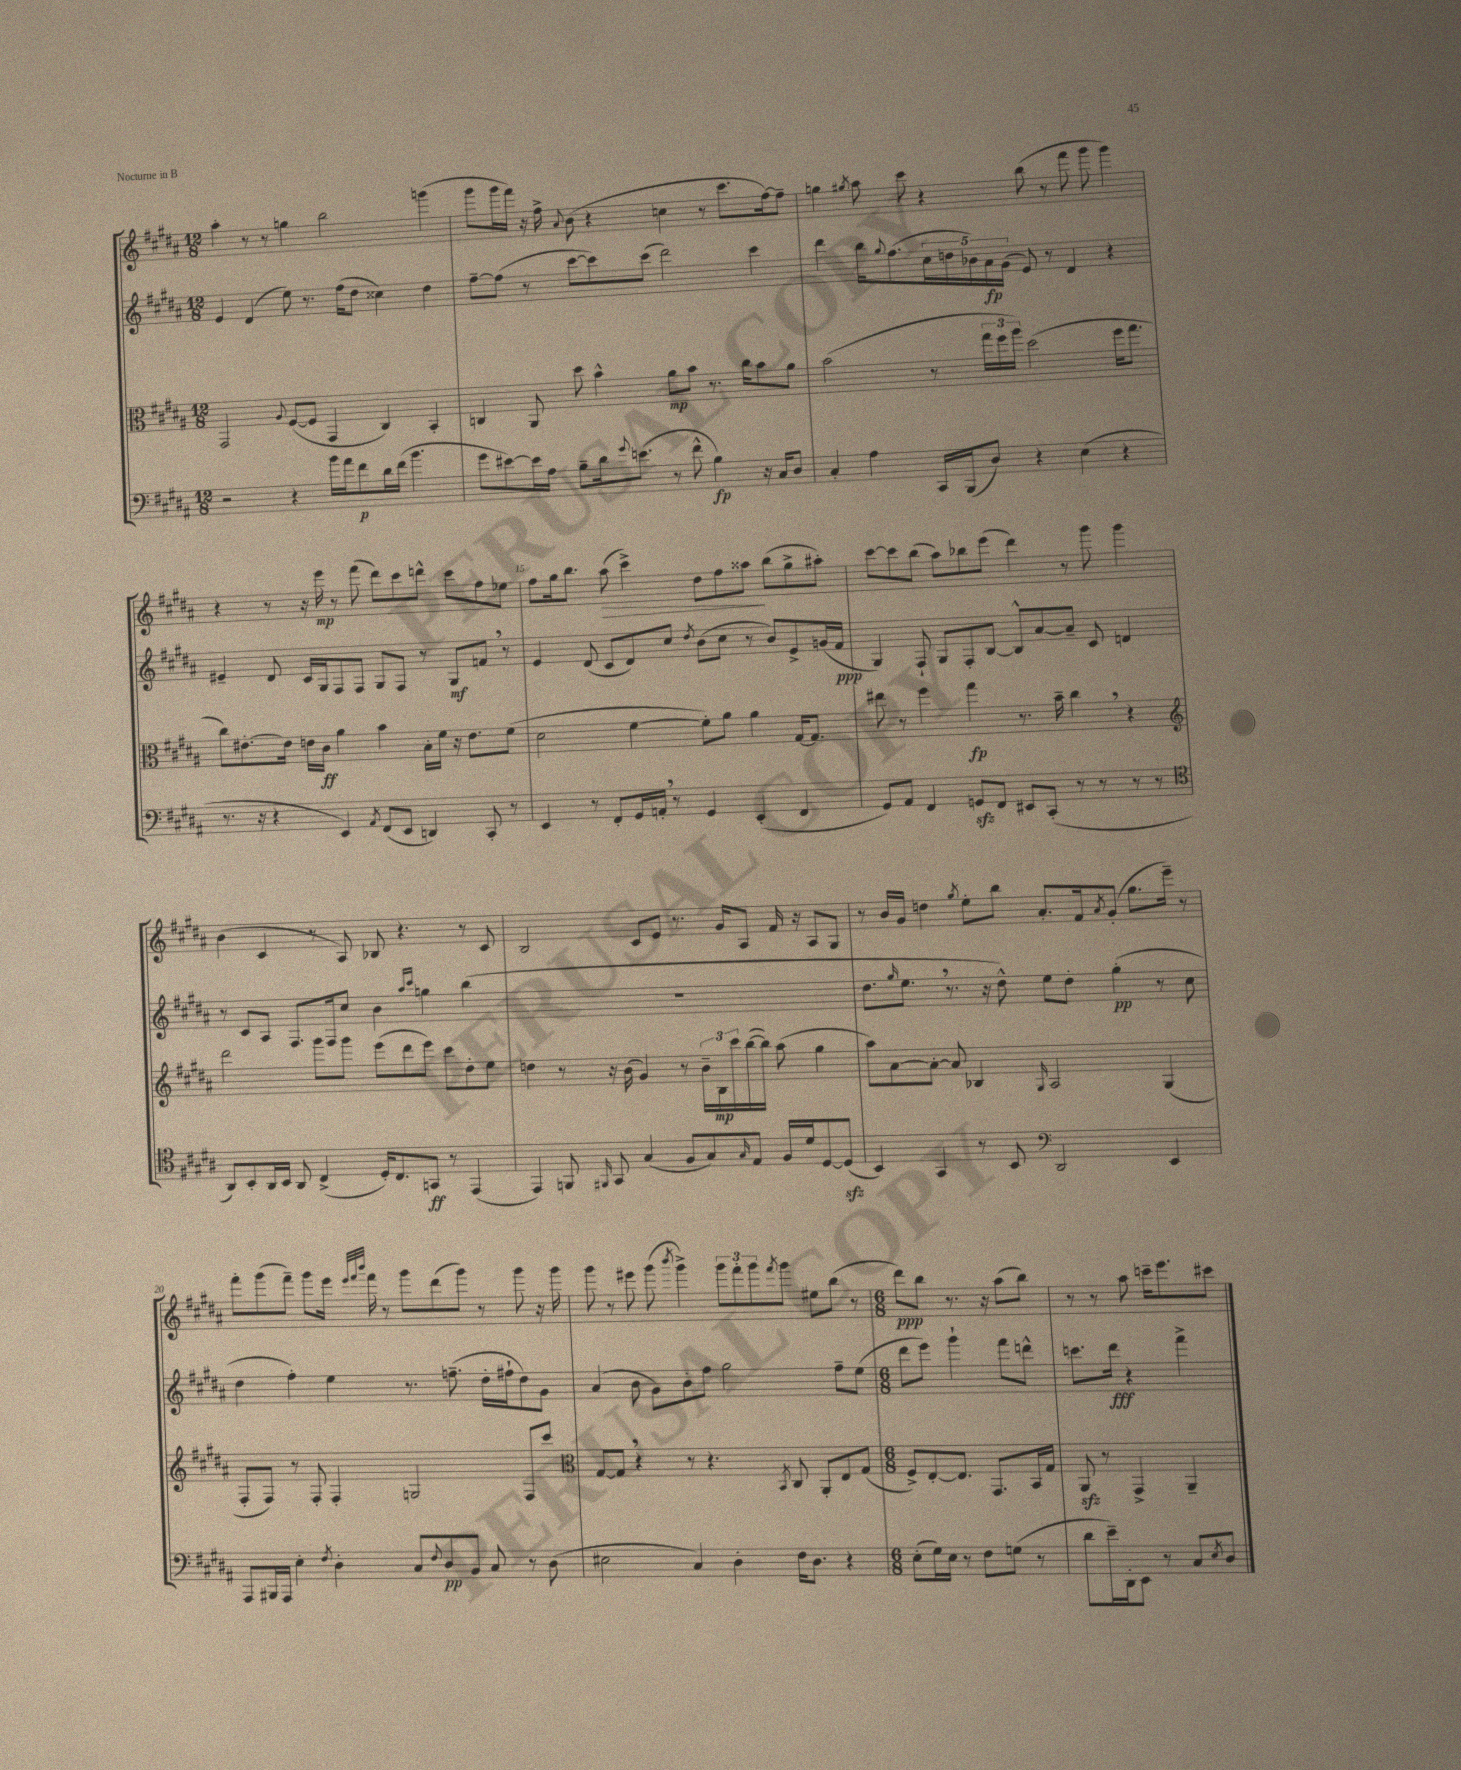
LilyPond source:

<<
\new StaffGroup <<
\new Staff = "s0" {
    \clef treble \key b \major \numericTimeSignature \time 12/8
    ais''4-. r8 r8 g''4 b''2 g'''4( |
    gis'''8 gis'''16 fis'''16) r16 fis''16-> \appoggiatura { ais'8 } b'8( r4 c''4 r8 cis'''8. fis''16~) fis''8-- |
    g''4 \acciaccatura { gis''8 } ais''8 cis'''8 r4 b''8( r8 fis'''8 gis'''8 gis'''4) |
    r4 r8 r16 e'''16\mp r8 fis'''8( dis'''8) cis'''8 d'''8-^ cis'''8 fis''8 ees''8 |
    fis''8 gis''16 b''8. ais''8\>( cis'''4->) dis''8 fis''8 aisis''8\! b''8( gis''8-> ais''8-.) |
    cis'''8~ cis'''8 b''8( ais''8) bes''8 e'''8( dis'''4) r8 gis'''8 gis'''4 |
    b'4( cis'4 r8 ais8) bes8 r4. r8 cis'8 |
    b2 cis'8 e'8 r8. gis'16 ais8 fis'16 r16 ais8 gis8 |
    r8 b'16 gis'16 d''4 \acciaccatura { gis''8 } e''8-. b''8 ais'8.-. fis'16 \acciaccatura { ais'8 } gis'8-.( gis''8. e'''16--) r8 |
    fis'''8-. gis'''8( fis'''8--) gis'''8 e'''16 \grace { e'''32 fis'''32 b'''32 } fis'''16 r8 gis'''8 dis'''8( gis'''8) r8 gis'''8 r16 gis'''16 |
    gis'''8 r8 eis'''8 gis'''8( \acciaccatura { b'''8 } gis'''4->) \tuplet 3/2 { gis'''8 fis'''8-. gis'''8 } \acciaccatura { fis'''8 } gis'''8 eis''8 b''8( r8 |
    \numericTimeSignature \time 6/8 dis'''8\ppp) b''8 r8. r16 ais''8( b''8) |
    r8 r8 ais''8 c'''16-- e'''8. cis'''8 \bar "|." |
}
\new Staff = "s1" {
    \clef treble \key b \major \numericTimeSignature \time 12/8
    e'4 dis'4( e''8) r8. fis''16( dis''8 cisis''4) dis''4 |
    fis''8~-- fis''8( r8 cis'''8~ cis'''8) cis'''8( dis'''2) cis'''4 |
    dis'''4 b''16 \appoggiatura { gis''8 } fis''8.( \tuplet 5/4 { cis''16 d''16 bes'16) ais'16\fp gis'16( } e'8) r8 dis'4 r4 |
    eis'4-- dis'8 cis'16 gis16 fis8 fis8 gis8 fis8 r8 gis8\mf f'8 \breathe r8 |
    e'4 dis'8( cis'8 dis'8) cis''8 \acciaccatura { dis''8 } b'8( cis''8 r8 b'8) e'8-> g'16( fis'16\ppp |
    gis4) fis8-! gis8 fis8-. b8~ b8-^ ais'8~ ais'8-- cis'8 d'4 |
    r8 cis'8 ais8 fis8. fis16 cis''8 b'4 \grace { ais''16 cis'''16 } g''4 b''4( |
    R1. |
    dis''8. \grace { gis''16 } e''8. \breathe r8. r16 dis''8-^) e''8 dis''8-. gis''4-.\pp( r8 cis''8 |
    dis''4 fis''4-.) e''4 r8. f''8.--( dis''16-. fis''16-! dis''8) gis'8 |
    ais'4( b'8 gis'8) b'8-. fis''8 gis''2 fis''8-- e''8( |
    \numericTimeSignature \time 6/8 dis'''8 e'''8) gis'''4-! fis'''8 d'''8-^ |
    c'''8. dis'''16\fff r4 fis'''4-> \bar "|." |
}
\new Staff = "s2" {
    \clef alto \key b \major \numericTimeSignature \time 12/8
    gis,2 \appoggiatura { ais8 } fis8~( fis8 gis,4 cis4) b,4-. |
    c4 ais,8 dis''8 b'4-^ ais'8\mp b'8 r8. cis''16 b'8 ais'8 |
    b'2( r8 \tuplet 3/2 { gis''16 fis''16 ais''16) } dis''2( fis''16 gis''8. |
    cis''8) eis'8.~-. eis'16 e'16 cis'16\ff ais'4 b'4 b16-. fis'16 r16 e'8. fis'8( |
    dis'2 fis'4~ fis'8-.) ais'8 ais'4 gis16~ gis8. |
    eis''8 r8 fis''4 gis''4\fp r8. b'16-- cis''4 \breathe r4 |
    \clef treble dis'''2 gis'''8 gis'''8 e'''8( dis'''8 e'''8) cis'''8 dis''8-. e''8 |
    d''4 r8 r16 b'16( gis'4) r8 \tuplet 3/2 { b'16-- b16\mp cis'''16 } b''16~( b''16) ais''8( gis''4 |
    ais''8) ais'8~ ais'8~-. ais'8 bes4 \grace { gis16 } ais2 gis4( |
    fis8-. fis8) r8 fis8-. fis4-. g2 fis8 cis'''8 |
    \clef alto gis8~ gis8 \breathe r4 r8 r4. \acciaccatura { b,8 } cis8 ais,8-. e8 gis8( |
    \numericTimeSignature \time 6/8 fis8->) e8~-. e8. gis,8. b,16 gis16 |
    ais,8\sfz r8 gis,4-> ais,4-- \bar "|." |
}
\new Staff = "s3" {
    \clef bass \key b \major \numericTimeSignature \time 12/8
    r2 r4 b'16 ais'16 fis'8\p dis'16 fis'16( b'4. |
    gis'8 eis'8~) eis'16 ais16 b8-- dis'16 \appoggiatura { gis'8 } e'8.( r8 fis'8-^ b4\fp) r16 cis16 dis8 |
    cis4-. ais4 cis,16 b,,16( dis8) r4 e4( r4 |
    r8. r16 r4 e,4) \acciaccatura { ais,8 } fis,8( e,8 d,4) cis,8-. r8 |
    e,4 r8 fis,8-. gis,16 a,16-. \breathe r8 gis,4 e,4-.( fis,4 |
    gis,8) ais,8 fis,4 g,8\sfz fis,8 eis,8 cis,8-.( r8 r8 r8 r8 |
    \clef tenor ais,8) b,8-. ais,16 b,16 ais,8 cis4->( dis16-.) cis8. g,8\ff r8 e,4( |
    e,4) f,8 \grace { fis,16 } gis,8 gis4( fis8 gis8) \grace { gis16 } e8 fis16 dis'16 dis8~ dis8\sfz( |
    b,4) gis,4 r8 b,8 \clef bass dis,2 e,4 |
    ais,,8 bis,,16 ais,,16 e4-. \acciaccatura { fis8 } dis4-. cis8 \appoggiatura { fis8 } dis8\pp b,8 cis8 r8 dis8( |
    eis2 cis4) dis4-. fis16 dis8. r4 |
    \numericTimeSignature \time 6/8 e8-.( gis16) e16 r8 fis8 g8( r8 |
    dis'8 e'16--) dis,16-. e,8 r8 cis8 \acciaccatura { e8 } dis8 \bar "|." |
}
>>
>>
\layout { \context { \Score currentBarNumber = #11 \override BarNumber.break-visibility = ##(#f #t #t) barNumberVisibility = #(every-nth-bar-number-visible 5) } }
